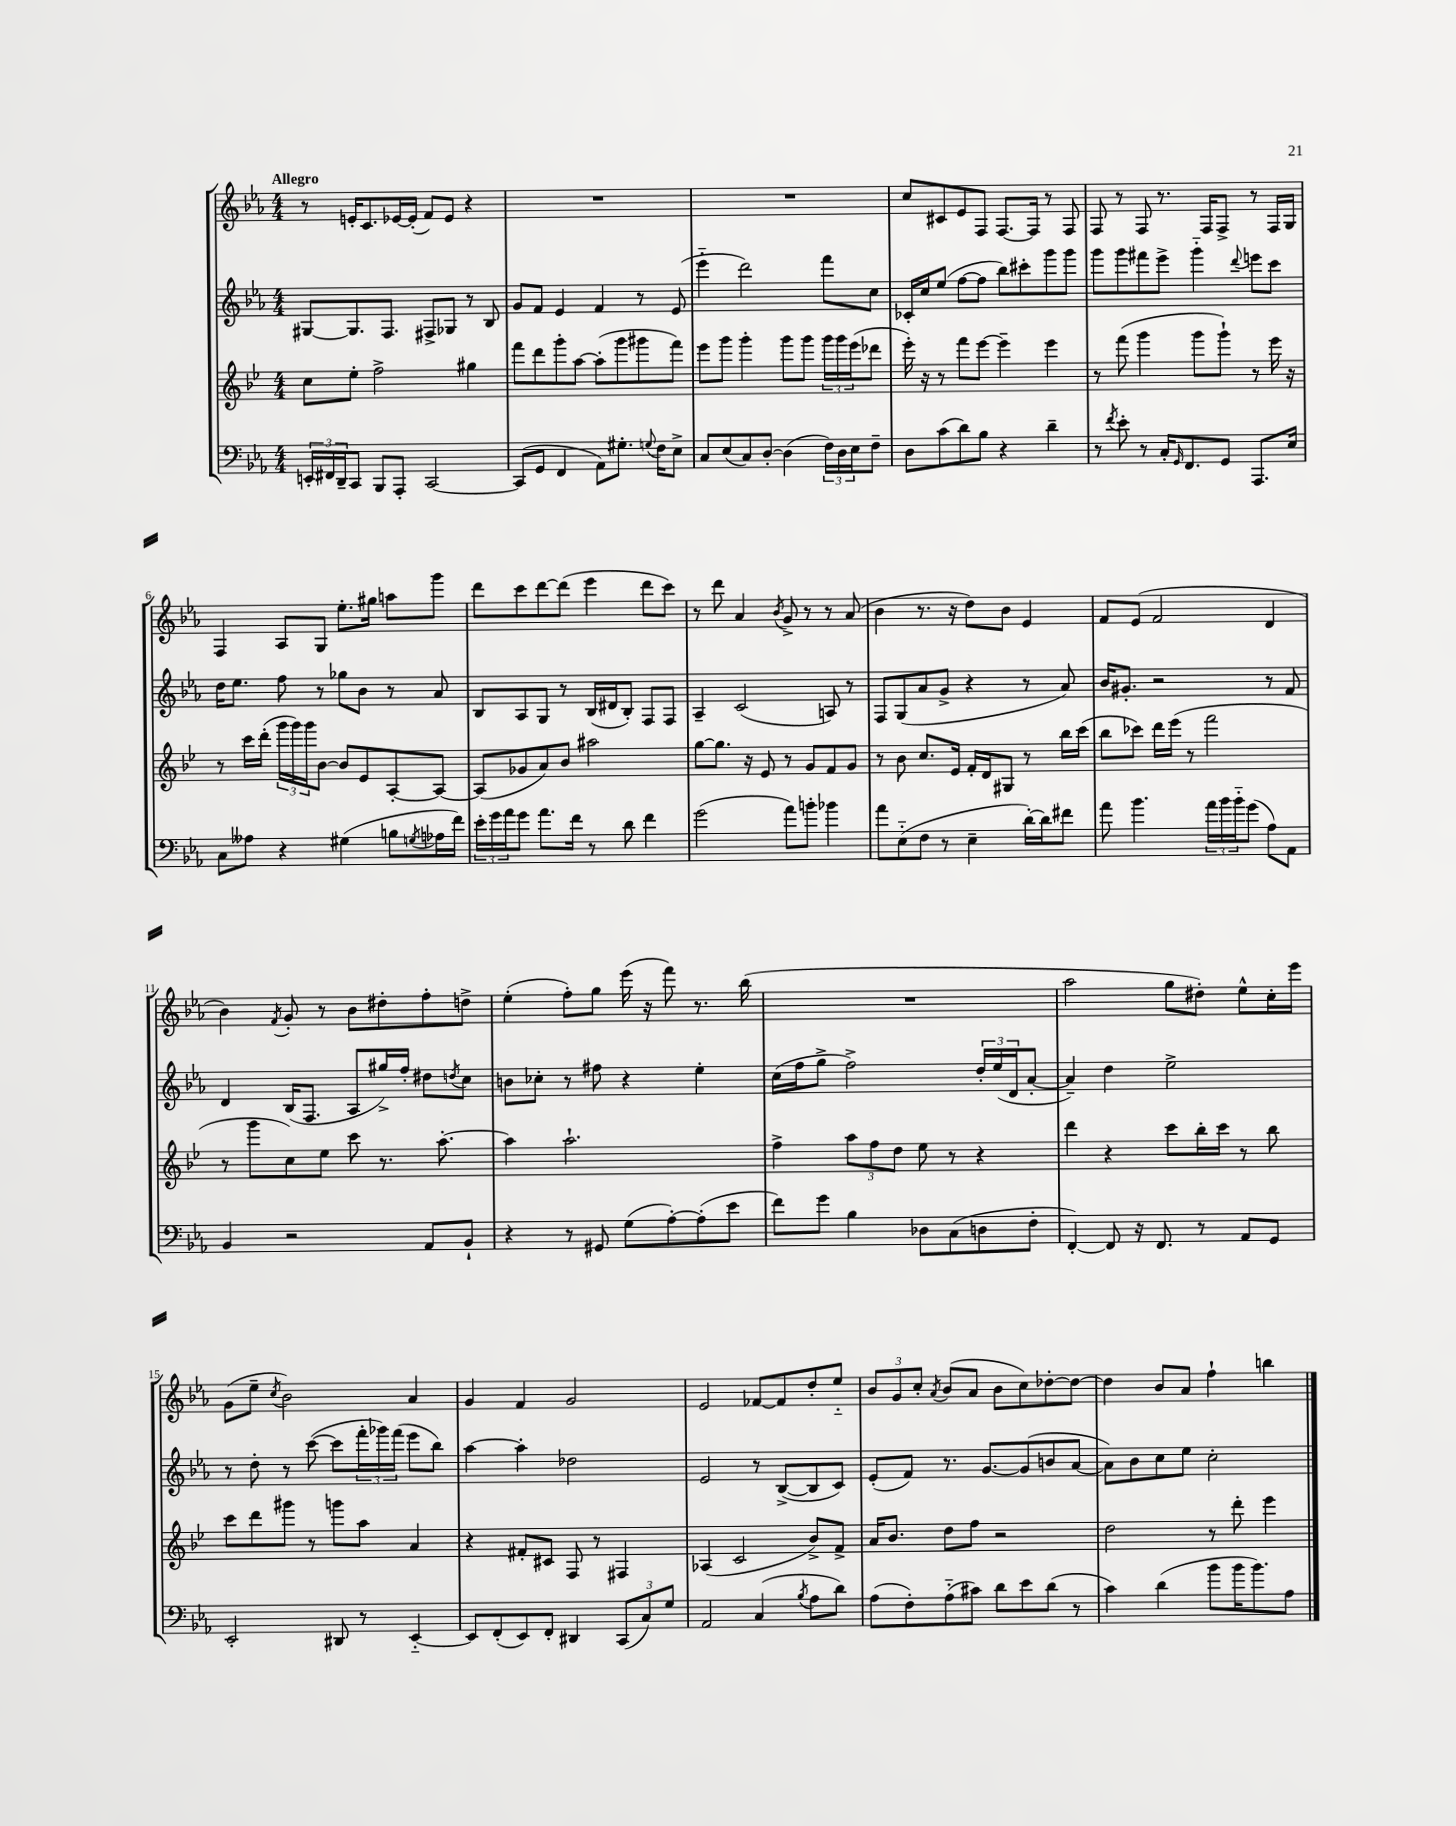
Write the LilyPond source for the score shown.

<<
\new StaffGroup <<
\new Staff = "s0" {
    \clef treble \key ees \major \numericTimeSignature \time 4/4 \tempo "Allegro"
    r8 e'16-. c'8. ees'16~ ees'16-.( f'8) ees'8 r4 |
    R1 |
    R1 |
    c''8 cis'8 ees'8 f8 f8.~ f16 r8 f8 |
    f8 r8 f8 r8. f16 f8-> r8 f16 g16 |
    f4 aes8 g8 ees''8.-. gis''16 a''8 g'''8 |
    d'''8 c'''8 d'''8~ d'''8( ees'''4 d'''8 c'''8) |
    r8 d'''8 aes'4 \acciaccatura { bes'8 } g'8-> r8 r8 aes'8( |
    bes'4 r8. r16 d''8) bes'8 ees'4 |
    f'8 ees'8( f'2 d'4 |
    bes'4) \acciaccatura { f'8 } g'8-. r8 bes'8 dis''8-. f''8-. d''8-> |
    ees''4-.( f''8-.) g''8 ees'''16( r16 f'''8) r8. bes''16( |
    R1 |
    aes''2 g''8 dis''8-.) ees''8-^ c''16-. ees'''16 |
    g'8( ees''8-- \acciaccatura { c''8 } bes'2) aes'4 |
    g'4 f'4 g'2 |
    ees'2 fes'8~ fes'8 d''8-. ees''8-_ |
    \tuplet 3/2 { bes'8 g'8 c''8-. } \acciaccatura { aes'8 } bes'8( aes'8 bes'8 c''8) des''8~-. des''8~ |
    des''4 bes'8 aes'8 f''4-! b''4 \bar "|." |
}
\new Staff = "s1" {
    \clef treble \key ees \major \numericTimeSignature \time 4/4
    gis8~ gis8. f8. fis8-> ges8 r8 bes8 |
    g'8 f'8 ees'4 f'4 r8 ees'8( |
    ees'''4-_ d'''2) f'''8 c''8 |
    ces'16-. c''16 ees''8( f''8~ f''8 bes''8) cis'''8-. g'''8 g'''8 |
    g'''8 g'''8 fis'''8 ees'''8-> g'''4-_ \appoggiatura { d'''8 } e'''8 c'''8 |
    d''16 ees''8. f''8 r8 ges''8 bes'8 r8 aes'8 |
    bes8 aes8 g8 r8 bes16( dis'16 bes8-.) f8 f8 |
    aes4-- c'2( a8) r8 |
    f8 g8( aes'8 g'8-> r4 r8 aes'8) |
    bes'16 gis'8.-. r2 r8 f'8 |
    d'4 bes16( f8. aes8 gis''16->) f''16-. dis''8 \acciaccatura { d''8 } c''8 |
    b'8 ces''8-. r8 fis''8 r4 ees''4-. |
    c''16( f''16 g''8-> f''2->) \tuplet 3/2 { d''16-. ees''16( d'16 } aes'8~-. |
    aes'4--) d''4 ees''2-> |
    r8 d''8-. r8 c'''8~( c'''8 \tuplet 3/2 { f'''16-. ges'''16) f'''16( } ees'''8 bes''8) |
    aes''4~ aes''4-. des''2 |
    ees'2 r8 bes8~->( bes8 c'8) |
    ees'8-.( f'8) r8. g'8.~ g'8( b'8 aes'8~ |
    aes'8) bes'8 c''8 ees''8 c''2-. \bar "|." |
}
\new Staff = "s2" {
    \clef treble \key bes \major \numericTimeSignature \time 4/4
    c''8 ees''8-. f''2-> gis''4 |
    f'''8 d'''8 g'''8-. a''8~ a''8-.( g'''8 gis'''8 f'''8) |
    ees'''8 g'''8 g'''4-. g'''8 g'''8 \tuplet 3/2 { g'''16 g'''16 ees'''16( } des'''8 |
    ees'''16-.) r16 r8 f'''8 ees'''8~ ees'''4-- ees'''4 |
    r8 f'''8( g'''4 g'''8 g'''8-!) r8 ees'''16 r16 |
    r8 c'''16 d'''16-.( \tuplet 3/2 { g'''16 g'''16) g'''16 } bes'8~ bes'8 ees'8 a8~-. a8~ |
    a8( ges'8 a'8) bes'8 ais''2 |
    g''8~ g''8. r16 ees'8 r8 g'8 f'8 g'8 |
    r8 bes'8 c''8. ees'16 f'16-. d'16 gis8 r8 bes''16 c'''16( |
    bes''8 ces'''8) d'''16 ees'''16( r8 f'''2 |
    r8 g'''8 c''8) ees''8 c'''8 r8. a''8.~-. |
    a''4 a''2.-! |
    f''4-> \tuplet 3/2 { a''8 f''8 d''8 } ees''8 r8 r4 |
    d'''4 r4 c'''8 bes''16-. c'''16 r8 bes''8 |
    c'''8 d'''8 gis'''8 r8 g'''8 a''8 a'4 |
    r4 fis'8-. cis'8 f8 r8 fis4 |
    aes4( c'2 bes'8->) f'8-> |
    a'16 bes'8. d''8 f''8 r2 |
    d''2 r8 d'''8-. ees'''4 \bar "|." |
}
\new Staff = "s3" {
    \clef bass \key ees \major \numericTimeSignature \time 4/4
    \tuplet 3/2 { e,16-. fis,16 d,16-- } c,8 bes,,8 aes,,8-. c,2~ |
    c,8( g,8 f,4 aes,8) gis8.-. \appoggiatura { g8 } f16 ees8-> |
    c8 ees8( c8) d8~-. d4( \tuplet 3/2 { f16) d16 ees16 } f8-- |
    d8 c'8( d'8) bes8 r4 d'4-- |
    r8 \acciaccatura { f'8 } ees'8-. r8 c16-. \grace { g,16 } f,8. g,8 aes,,8. ees16 |
    c8 aeses8 r4 gis4( b8 \acciaccatura { g8 } aes16 f'16) |
    \tuplet 3/2 { ees'16-. g'16 aes'16 } g'8 aes'8. f'16 r8 d'8 f'4 |
    g'2( aes'8) b'8-. bes'4 |
    aes'8 ees8-_( f8 r8 ees4-- d'16~-.) d'16 fis'8 |
    aes'8 bes'4. \tuplet 3/2 { aes'16 bes'16 bes'16-_ } g'8( aes8) aes,8 |
    bes,4 r2 aes,8 bes,8-! |
    r4 r8 gis,8 g8( aes8~-.) aes8-.( ees'8 |
    f'8) g'8 bes4 des8 c8( d8 f8-. |
    f,4~-.) f,8 r16 f,8. r8 aes,8 g,8 |
    ees,2-. dis,8 r8 ees,4~-_ |
    ees,8 f,8-.( ees,8) f,8-. dis,4 \tuplet 3/2 { c,8( c8) g8 } |
    aes,2 c4( \acciaccatura { bes8 } aes8 d'8) |
    aes8( f8-.) aes8-_( cis'8) d'8 ees'8 d'8( r8 |
    c'4) d'4( bes'8 bes'16 bes'8.) aes8 \bar "|." |
}
>>
>>
